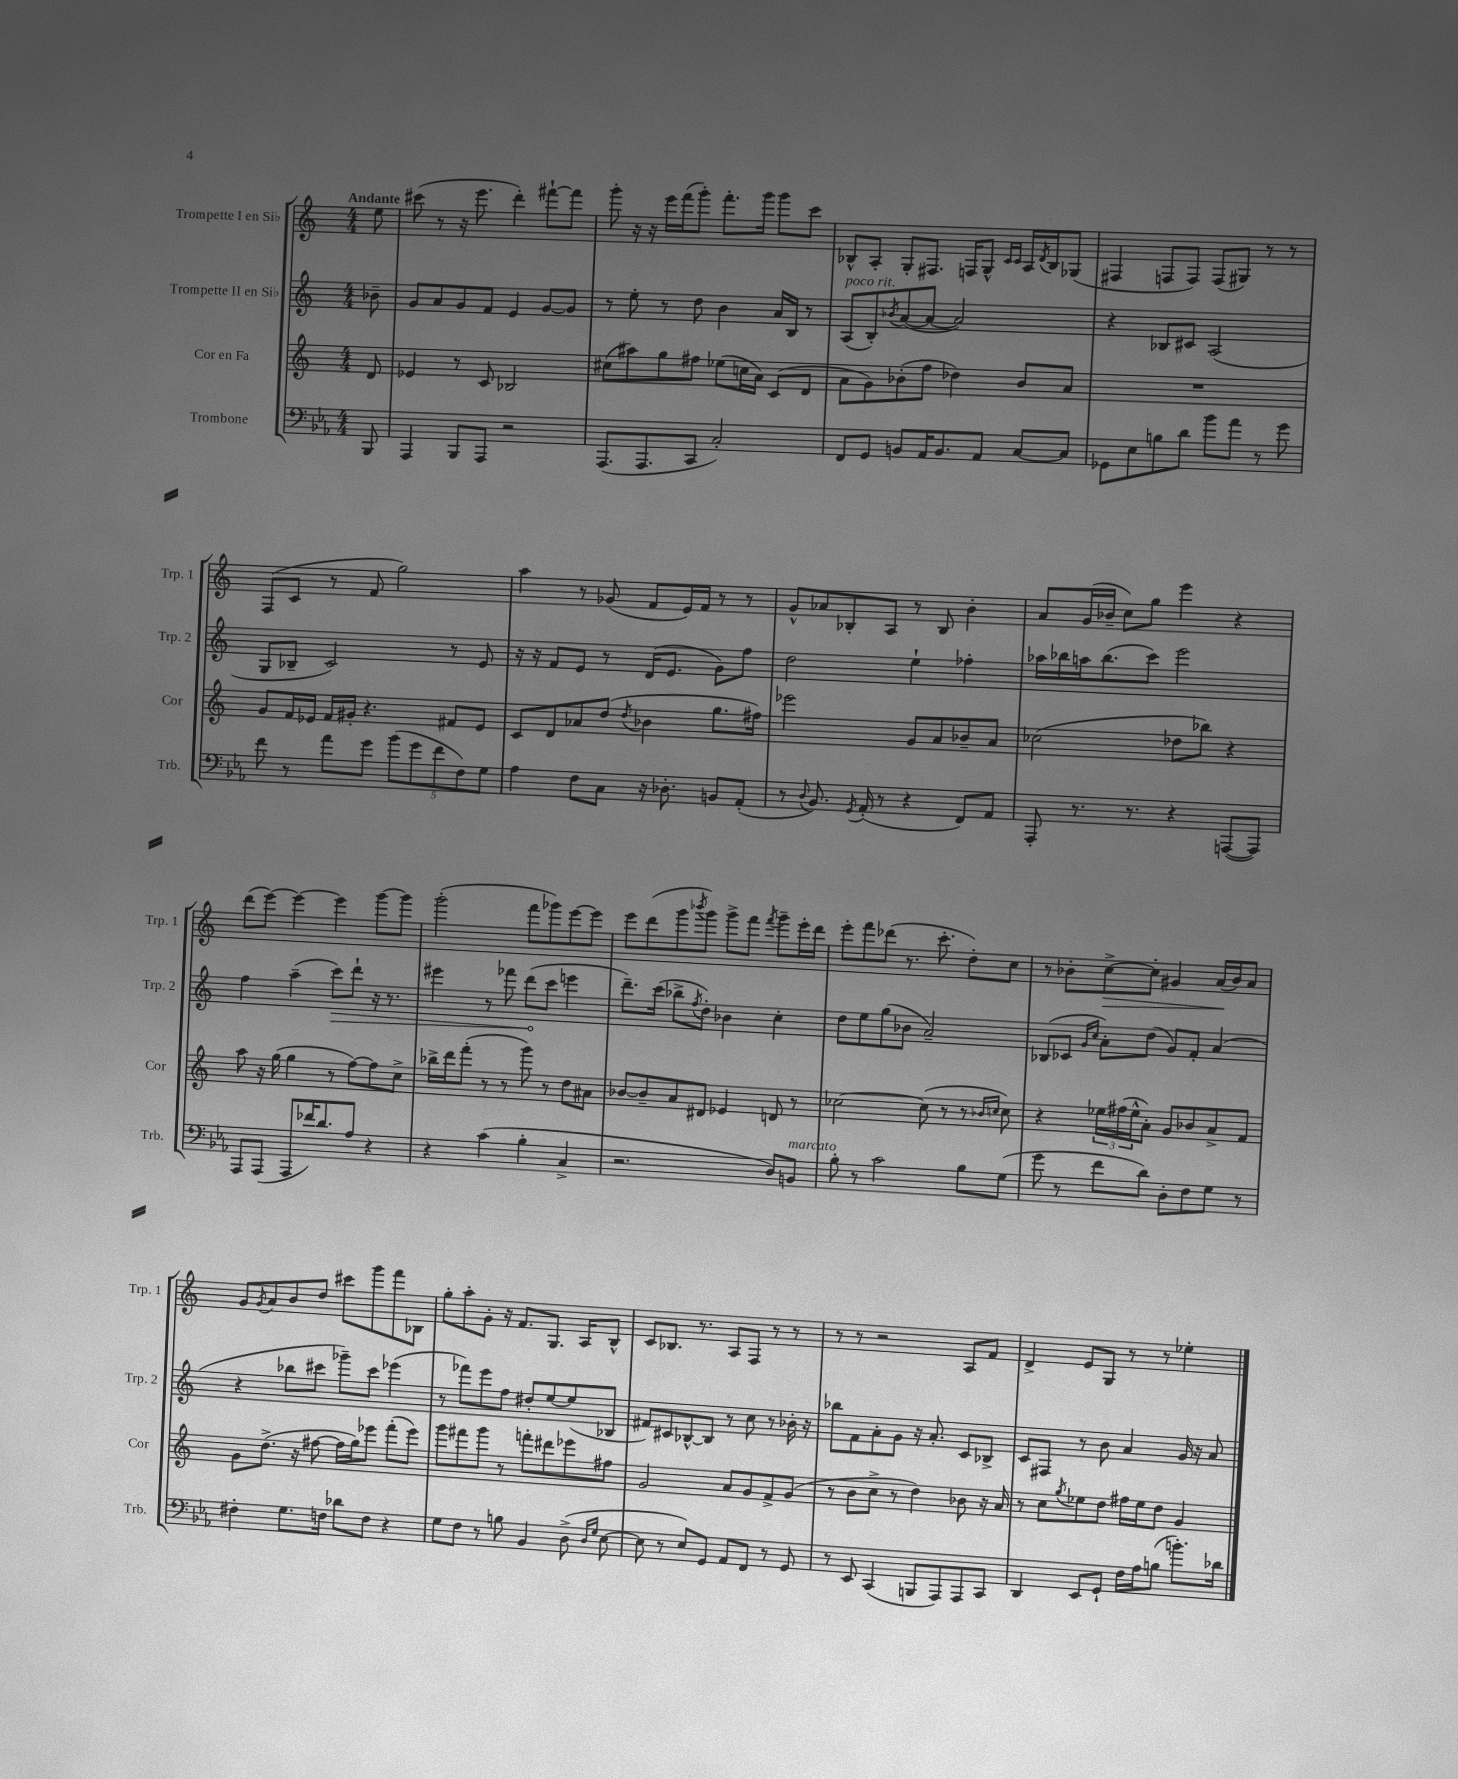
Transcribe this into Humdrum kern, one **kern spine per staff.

**kern	**kern	**kern	**kern
*staff4	*staff3	*staff2	*staff1
*clefF4	*clefG2	*clefG2	*clefG2
*k[b-e-a-]	*k[]	*k[]	*k[]
*M4/4	*M4/4	*M4/4	*M4/4
8BBB-	8d	8b-~	8ee
=	=	=	=
4AAA-	4e-	8g	(8ccc#
.	.	8a	8r
8BBB-	8r	8g	16r
.	.	.	8.eee
8AAA-	8c	8f	.
2r	2B-	4e	4ddd')
.	.	[8g	[8fff#`
.	.	8g]	8fff#]
=	=	=	=
(8.AAA-	(8cc#	8r	8ggg'
.	8aa#)	8ee'	16r
8.AAA-	.	.	16r
.	8gg	8r	16eee
.	.	.	(16fff
8CC	8ff#	8dd	8ggg')
2C')	(8ee-	4b	8.fff'
.	16cc	.	.
.	16a)	.	16ggg
.	(8c	16a	8ggg
.	.	16B	.
.	8d	8r	8ccc
=	=	=	=
8FF	8a	(8A	8B-^^
8GG	8g)	8B')	8A'
.	.	8qb-	.
8BB	(8b-'	([8a	8G'
16AA-	8ff	8a_	8.F#
8.BB	.	.	.
.	4dd-)	2a])	.
.	.	.	16F
8AA-	.	.	8G^^
.	.	.	16qqc
.	.	.	16qqc
[8C	8b-	.	16A
.	.	.	8qd
.	.	.	16B-
8C]	8a	.	(8G-
=	=	=	=
8GG-	1r	4r	4F#
8E-	.	.	.
8B	.	8B-	8F
8d	.	8c#	8F)
8b-	.	(2A	(8F
8a-	.	.	8G#)
8r	.	.	8r
8g	.	.	8r
=	=	=	=
8f	8g	8G	(8F
8r	16f	8B-~	8c
.	16e-	.	.
8a-	16f	2c)	8r
.	16g#'	.	.
8g	4.r	.	8f
(10b-	.	.	2gg)
10g	.	.	.
10f	.	.	.
.	8f#	8r	.
10F)	.	.	.
.	8e-	8e	.
10G	.	.	.
=	=	=	=
4A-	8c	16r	4aa
.	.	16r	.
.	8d	8f	.
8F	8a-	8e	8r
8C	(8dd	8r	(8g-
.	8qdd	.	.
16r	4b-	(16d	8f
8.D-'	.	8.e	.
.	.	.	16e)
.	.	.	16f
8BB	8.gg	8g)	8r
(8AA-'	.	8ff	8r
.	16ff#)	.	.
=	=	=	=
8r	2eee-	2dd	8g^^
8qqD	.	.	.
8.BB-)	.	.	8a-
.	.	.	8B-'
8qGG	.	.	.
(16AA-'	.	.	.
8r	.	.	8A
4r	8g	4ee`	8r
.	8a	.	8B-
8FF)	8b-~	4ff-'	4b'
8AA-	8a	.	.
=	=	=	=
8AAA-'	(2cc-	16aa-	8a
.	.	16bb-	.
8.r	.	16aa	(16g
.	.	(8.bb-	16b-~
.	.	.	8cc)
8.r	.	.	.
.	.	8ccc)	8gg
4r	8dd-	2eee	4eee
.	8bb-)	.	.
([8AAA	4r	.	4r
8AAA])	.	.	.
=	=	=	=
8AAA-	8aa	4ff	(8ddd
(8AAA-	16r	.	[8eee)
.	(16gg	.	.
8AAA-	4gg	(4aa~	4eee_
16f-)	.	.	.
8.d	.	.	.
.	8r	8ccc)	4eee]
8A-	[8ff)	8ddd`	.
4r	8ff]	16r	[8ggg
.	.	8.r	.
.	8cc^	.	8ggg]
=	=	=	=
4r	16bb-^	4eee#	(2ggg'
.	16ddd	.	.
.	(8fff'	.	.
(4c	8r	8r	.
.	8r	8fff-	.
4B-'	8ggg)	(8ddd	8fff
.	8r	8ccc	8ggg-)
4C^	8dd	4eee	[8eee
.	8a#	.	8eee]
=	=	=	=
2.r	[8b-	8.ddd~)	8eee
.	8b-~]	.	(8ddd
.	.	(16ccc	.
.	8a	8bb-^	8ggg
.	.	8qff	8qbbb-
.	8d#	8dd')	8ggg)
.	4e-	4b-	8ggg^
.	.	.	8fff
.	.	.	8qfff
8D)	8d	4cc'	8ggg~
8BB	8r	.	16eee'
.	.	.	16ddd
=	=	=	=
8B-'	[2cc-	8dd	8eee'
8r	.	8ee	8fff
2c	.	(8gg	(8ddd-
.	.	8b-	8.r
.	(8cc-]	2a~)	.
.	.	.	8.ccc'
.	8r	.	.
8B-	8r	.	8dd')
.	16qqb-	.	.
.	16qqcc	.	.
(8G	8cc)	.	8cc
=	=	=	=
8g	4r	(8B-	8r
8r	.	8c-	8b-'
.	.	16qqg	.
.	.	16qqcc	.
8f	24ee-	8a')	[8cc^
.	(24ff#	.	.
.	24ee-^^	.	.
8d)	8a')	(8dd	8cc']
8D'	8g	8g)	4g#
8F	8b-	8f'	.
8G	8a^	(4a	(16a
.	.	.	16b-)
8r	8f	.	8a
=	=	=	=
4F#'	8g	4r	8g
.	.	.	8qg
.	(8.dd^	.	8a
8.G	.	8bb-	8b
.	16r	.	.
.	[8ff#	8ccc#	8dd
16F	.	.	.
8d-	16ff#]	8ggg-~)	8ccc#
.	16gg)	.	.
8F	8eee-	8ccc#	8ggg
4r	(8fff'	(4eee-	8fff
.	8eee-)	.	8B-
=	=	=	=
8G	8ggg	8r	8gg'
8F	8fff#	8fff-)	8aa'
8r	8ggg	8eee	8g'
8B	8r	8ff	16r
.	.	.	8.f
4BB-	8fff'	8dd#'	.
.	8ddd#	[8ee	8.G
(8D^	8eee-	(8ee]	.
.	.	.	16A
16qqD	.	.	.
16qqG	.	.	.
[8E-	8ff#	8B-	8B^^
=	=	=	=
8E-]	2g	8f#)	8c
8r	.	8c#	8.B-
8E-)	.	[8B-^^	.
.	.	.	8.r
8GG	.	8B-]	.
8AA-	8a	8r	8A
8FF	8g	8cc	8F
8r	8f^	8r	8r
8GG	(8g	16b-'	8r
.	.	16r	.
=	=	=	=
8r	8r	8bb-	8r
8EE-	8b	8f	8r
(4CC	8cc^	8a'	2r
.	8r	8g	.
8BBB	4dd)	16r	.
.	.	8.a'	.
8AAA-)	.	.	.
8AAA-	8b-	8c	8A
8CC	16r	8B-^	8f
.	16a	.	.
=	=	=	=
4DD	8r	8c	4d^
.	8cc	8F#	.
.	8qgg	.	.
8EE-	8ee-	8r	8e
8GG`	8dd	8b	8G
16F	16ff#	4a	8r
16A-	16ee-	.	.
(8B	8dd	.	8r
8.b')	4g	16g	4ee-'
.	.	16r	.
.	.	8a	.
16d-	.	.	.
==	==	==	==
*-	*-	*-	*-
